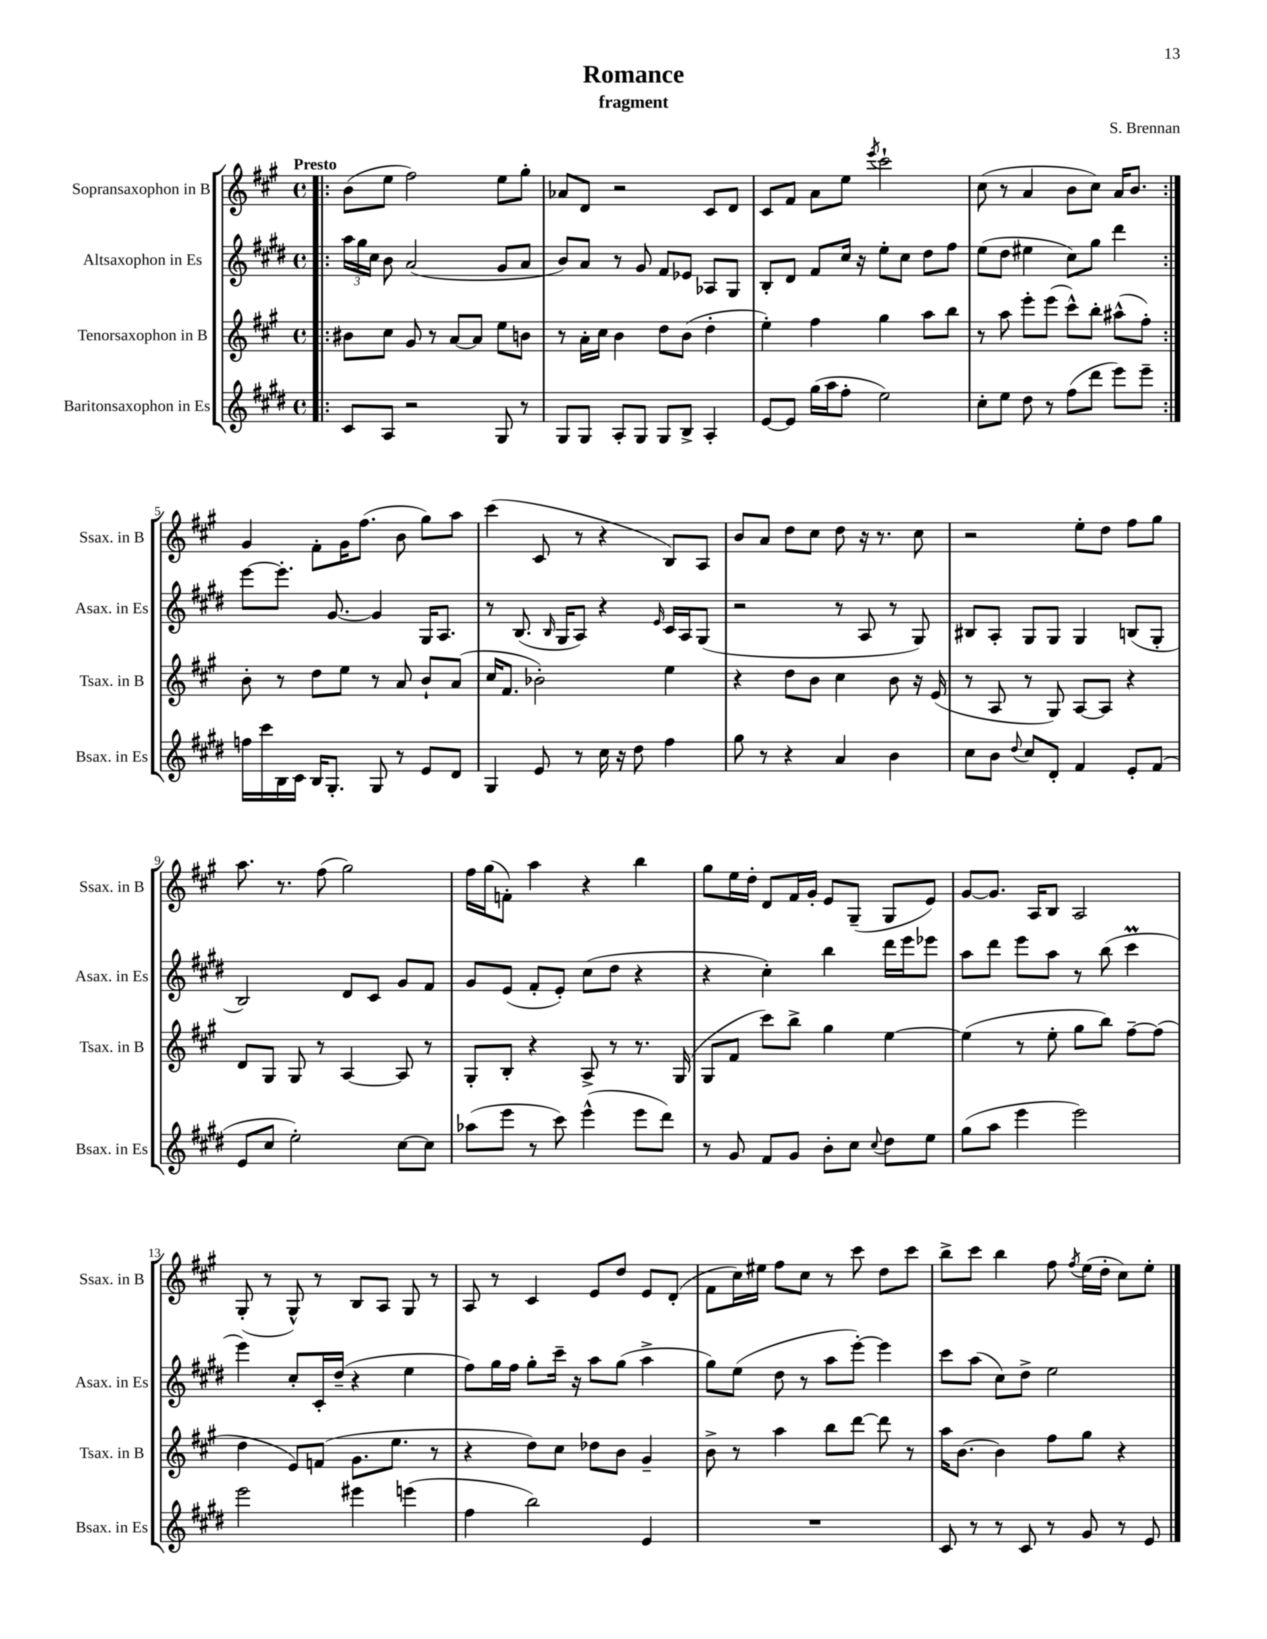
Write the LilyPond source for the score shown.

\header { title = "Romance" composer = "S. Brennan" subtitle = "fragment" }
<<
\new StaffGroup <<
\new Staff = "s0" \with { instrumentName = "Sopransaxophon in B" shortInstrumentName = "Ssax. in B" } {
    \clef treble \key a \major \defaultTimeSignature \time 4/4 \tempo "Presto"
    \autoBeamOff \repeat volta 2 { \bar ".|:" b'8[( e''8] fis''2) e''8[ gis''8]-. |
    aes'8[ d'8] r2 cis'8[ d'8] |
    cis'8[ fis'8] a'8[ e''8] \acciaccatura { e'''8 } cis'''2-! |
    cis''8( r8 a'4 b'8[ cis''8]) a'16[ b'8.] | }
    gis'4 fis'8[-. gis'16 fis''8.]( b'8 gis''8[) a''8] |
    cis'''4( cis'8 r8 r4 b8[) a8] |
    b'8[ a'8] d''8[ cis''8] d''8 r16 r8. cis''8 |
    r2 e''8[-. d''8] fis''8[ gis''8] |
    a''8. r8. fis''8( gis''2) |
    fis''16[ gis''16( f'8]-.) a''4 r4 b''4 |
    gis''8[ e''16 d''16]-. d'8[ fis'16 gis'16]-. e'8[ gis8]--( gis8[ e'8]) |
    gis'8[~ gis'8.] a16[ b8] a2 |
    gis8-.( r8 gis8-^) r8 b8[ a8] gis8 r8 |
    a8 r8 cis'4 e'8[ d''8] e'8[ d'8]-.( |
    fis'8[ cis''16) eis''16] fis''8[ cis''8] r8 cis'''8 d''8[ cis'''8] |
    b''8[-> cis'''8] b''4 fis''8 \acciaccatura { fis''8 } e''16[( d''16]-. cis''8[) e''8]-. \bar "|." |
}
\new Staff = "s1" \with { instrumentName = "Altsaxophon in Es" shortInstrumentName = "Asax. in Es" } {
    \clef treble \key e \major \defaultTimeSignature \time 4/4
    \autoBeamOff \repeat volta 2 { \bar ".|:" \tuplet 3/2 { a''16[ gis''16 cis''16] } b'8 a'2( gis'8[ a'8] |
    b'8[) a'8] r8 gis'8 fis'8[ ees'8] aes8[ gis8] |
    b8[-. dis'8] fis'8[ cis''16] r16 e''8[-. cis''8] dis''8[ fis''8] |
    e''8[( dis''8] eis''4 cis''8[) gis''8] dis'''4 | }
    e'''8[~ e'''8.]-. gis'8.~ gis'4 gis16[ a8.] |
    r8 b8.( \grace { b16 } gis16[ a8]) r4 \grace { e'16 } cis'16[ a16 gis8]( |
    r2 r8 a8 r8 gis8) |
    bis8[ a8]-. gis8[ gis8] gis4 b8[( gis8]-. |
    b2) dis'8[ cis'8] gis'8[ fis'8] |
    gis'8[ e'8]( fis'8[-. e'8]-.) cis''8[( dis''8] r4 |
    r4 cis''4-.) b''4 dis'''16[ e'''16 ees'''8] |
    a''8[ dis'''8] e'''8[ a''8] r8 b''8( cis'''4\prall |
    e'''4) cis''8[-. cis'16-. dis''16]--( r4 e''4 |
    fis''8[) gis''16 fis''16] gis''8[-. cis'''16]-- r16 a''8[ gis''8]( a''4-> |
    gis''8[) e''8]( dis''8 r8 a''8[ e'''8]~-.) e'''4 |
    cis'''8[ a''8]( cis''8[) dis''8]-> e''2 \bar "|." |
}
\new Staff = "s2" \with { instrumentName = "Tenorsaxophon in B" shortInstrumentName = "Tsax. in B" } {
    \clef treble \key a \major \defaultTimeSignature \time 4/4
    \autoBeamOff \repeat volta 2 { \bar ".|:" bis'8[ cis''8] gis'8 r8 a'8[~ a'8] e''8[ b'8] |
    r8 a'16[-. cis''16] b'4 d''8[ b'8]( d''4-. |
    e''4-.) fis''4 gis''4 a''8[ b''8] |
    r8 a''8 e'''8[-. e'''8]( cis'''8[-^) b''8]-. ais''8[-^( fis''8]-.) | }
    b'8-. r8 d''8[ e''8] r8 a'8 b'8[-! a'8]( |
    cis''16[ fis'8.] bes'2-.) e''4 |
    r4 d''8[ b'8] cis''4 b'8 r16 e'16( |
    r8 a8 r8 gis8) a8[~ a8] r4 |
    d'8[ gis8] gis8 r8 a4~ a8 r8 |
    gis8[-. b8]-. r4 a8-> r8 r8. gis16( |
    gis8[ fis'8] cis'''8[) b''8]-> gis''4 e''4~ |
    e''4( r8 e''8-. gis''8[ b''8]) fis''8[~-- fis''8]( |
    d''4 e'8[) f'8]( gis'8.[ e''8.] r8 |
    r4 d''8[) cis''8] des''8[ b'8] gis'4-- |
    b'8-> r8 a''4 b''8[ d'''8]~ d'''8 r8 |
    a''16[ b'8.]~ b'4 fis''8[ gis''8] r4 \bar "|." |
}
\new Staff = "s3" \with { instrumentName = "Baritonsaxophon in Es" shortInstrumentName = "Bsax. in Es" } {
    \clef treble \key e \major \defaultTimeSignature \time 4/4
    \autoBeamOff \repeat volta 2 { \bar ".|:" cis'8[ a8] r2 gis8 r8 |
    gis8[ gis8] a8[-. gis8] gis8[ b8]-> a4-. |
    e'8[~ e'8] gis''16[( a''16 fis''8]-. e''2) |
    cis''8[-. e''8] dis''8 r8 fis''8[( dis'''8] e'''8[) e'''8]-- | }
    f''16[ cis'''16 b16 cis'16] b16[ gis8.]-. gis8 r8 e'8[ dis'8] |
    gis4 e'8 r8 cis''16 r16 dis''8 fis''4 |
    gis''8 r8 r4 a'4 b'4 |
    cis''8[ b'8] \appoggiatura { dis''8 } cis''8[ dis'8]-. fis'4 e'8[-. fis'8]( |
    e'8[ cis''8] e''2-.) cis''8[~ cis''8] |
    aes''8[( e'''8] r8 cis'''8) e'''4-^( e'''8[ dis'''8]) |
    r8 gis'8 fis'8[ gis'8] b'8[-. cis''8] \appoggiatura { cis''8 } dis''8[ e''8] |
    gis''8[( a''8] e'''4 e'''2) |
    e'''2 eis'''4 e'''4( |
    fis''4 b''2) e'4 |
    R1 |
    cis'8 r8 r8 cis'8 r8 gis'8 r8 e'8 \bar "|." |
}
>>
>>
